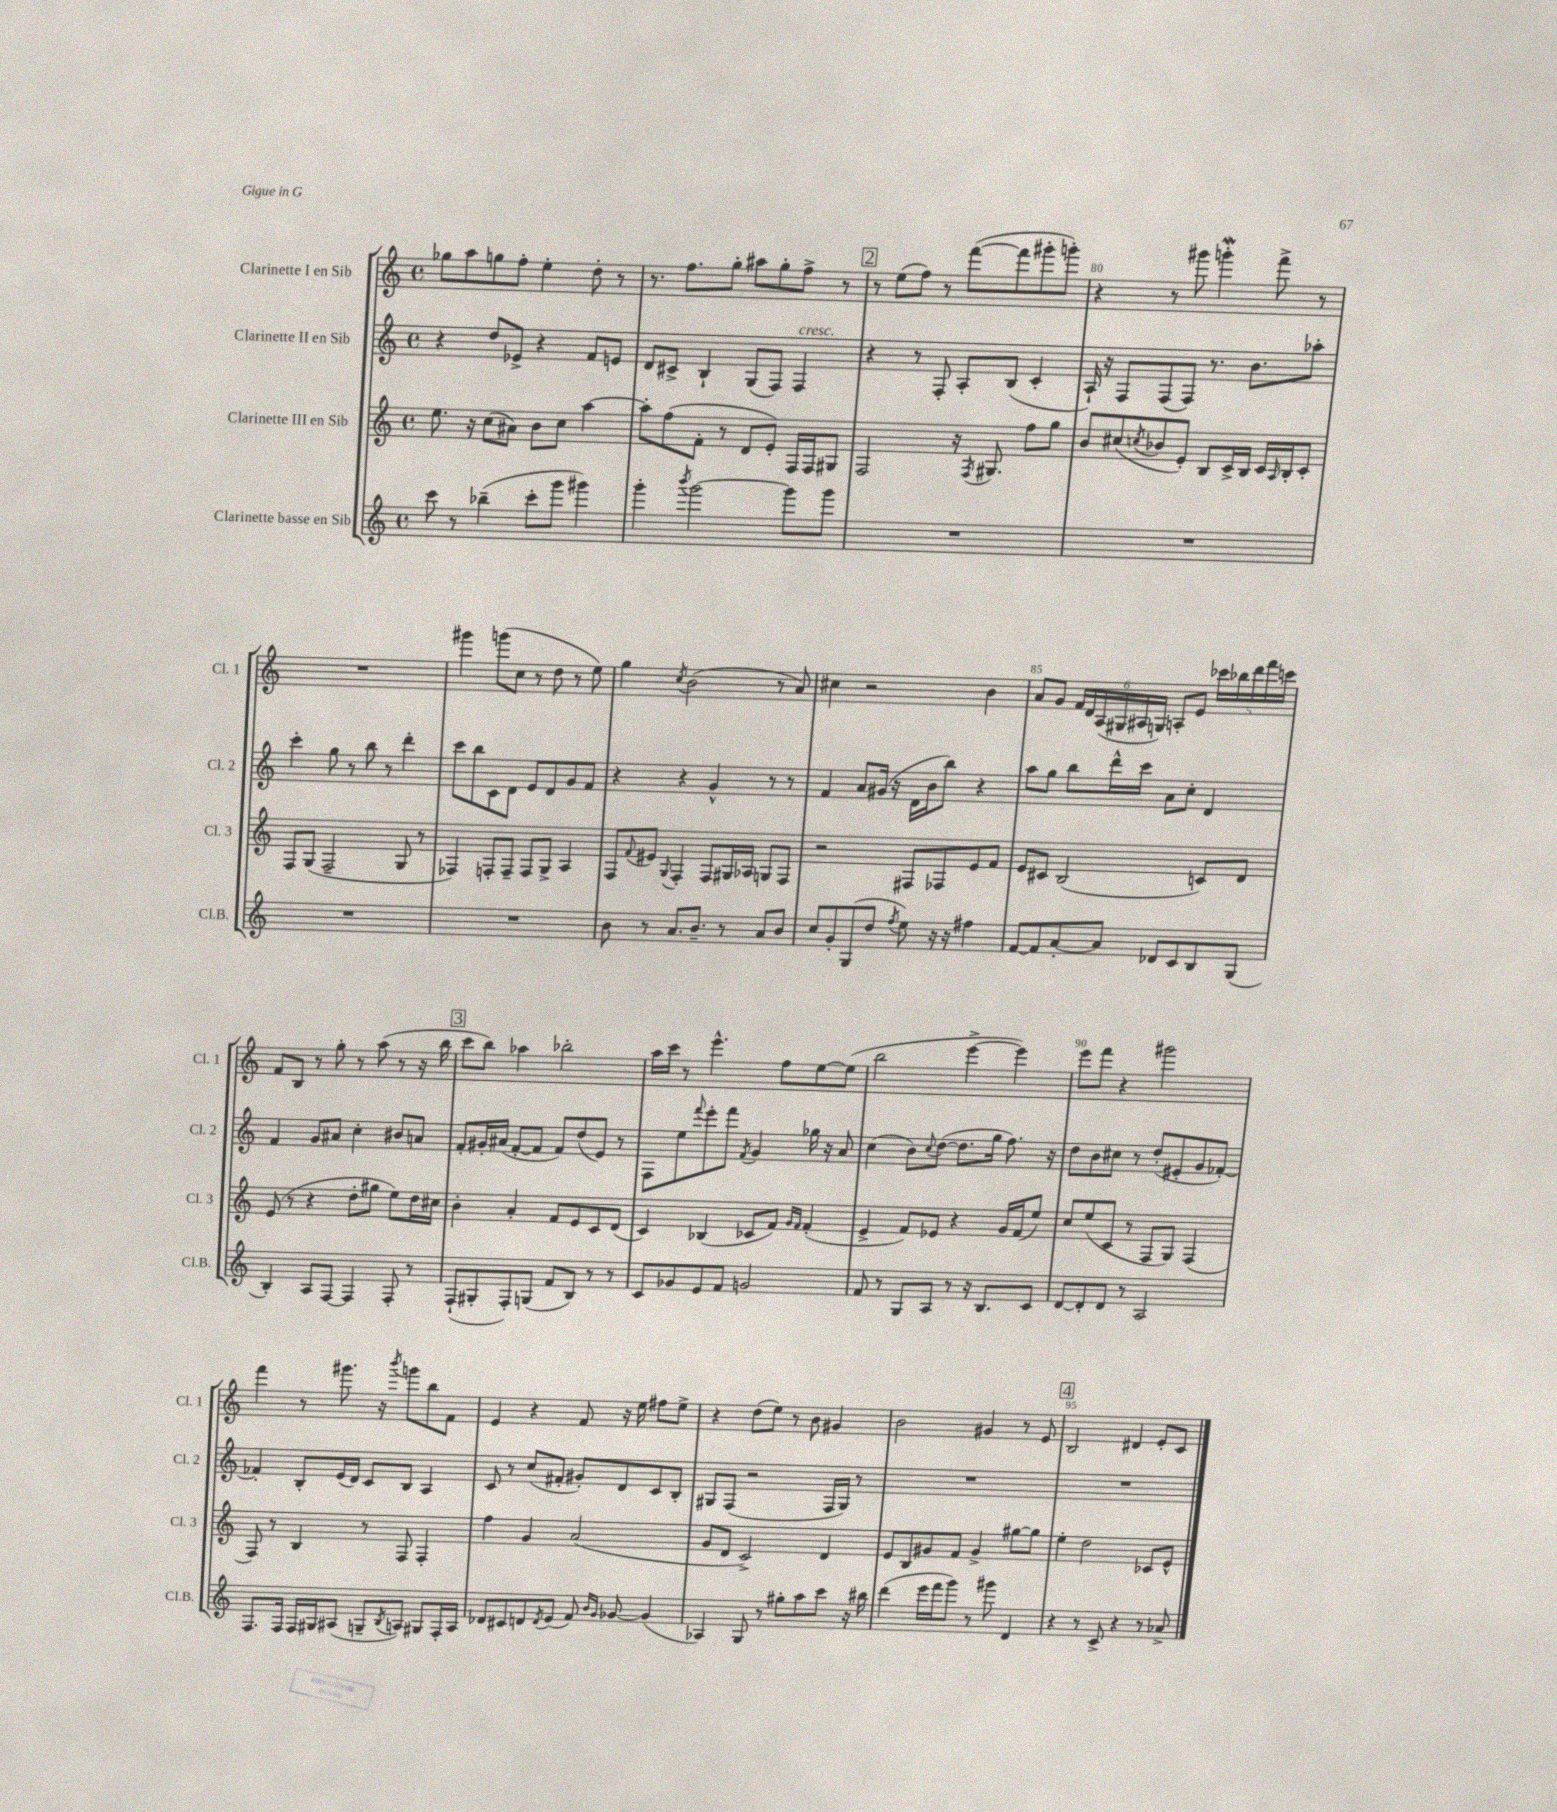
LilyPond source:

<<
\new StaffGroup <<
\new Staff = "s0" \with { instrumentName = "Clarinette I en Sib" shortInstrumentName = "Cl. 1" } {
    \clef treble \key c \major \defaultTimeSignature \time 4/4
    ges''8 a''8 g''8 f''8-. e''4-. d''8-. r8 |
    r8. f''8. g''8-. ais''8 g''8-. f''8-> r8 |
    \mark \markup { \box "2" } r8 e''8( f''8) r8 f'''8~( f'''8 gis'''8-. g'''8-.) |
    r4 r8 gis'''8 g'''4-.\mordent f'''8-> r8 |
    R1 |
    gis'''4 g'''8( c''8 r8 d''8 r8 e''8) |
    g''4 \acciaccatura { c''8 } b'2( r8 a'8) |
    cis''4 r2 b'4 |
    a'8 g'8 \tuplet 6/4 { f'16 d'16 a16( gis16 ais16 g16) } a8-. e'8 \tuplet 5/4 { ces'''16 bes''16 d'''16 f'''16 c'''16 } |
    f'8 b8 r8 g''8-. r8 a''8( r8 r16 b''16 |
    \mark \markup { \box "3" } c'''8 b''8) aes''4 bes''2-. |
    a''16 c'''16 r8 e'''4.-^ f''8 e''8~ e''8( |
    b''2 e'''4~-> e'''4) |
    e'''8 f'''8 r4 gis'''2 |
    f'''4 r8 gis'''8. r16 \acciaccatura { b'''8 } g'''8 b''8 f'8 |
    e'4 r4 f'8 r16 e''16 fis''8 e''8-> |
    r4 d''8( e''8) r8 b'8 gis'4 |
    b'2 gis'4 r8 e'8 |
    \mark \markup { \box "4" } b2 dis'4 e'8-. c'8 \bar "|." |
}
\new Staff = "s1" \with { instrumentName = "Clarinette II en Sib" shortInstrumentName = "Cl. 2" } {
    \clef treble \key c \major \defaultTimeSignature \time 4/4
    r4 d''8 ees'8-> r4 f'8 e'8 |
    d'8 cis'8-> b4-! g8( f8) f4^\markup { \italic "cresc." } |
    \mark \markup { \box "2" } r4 r8 f8-. a8-. b8( c'4-. |
    a16-!) r16 f8 f8( f8) r8. b'8. aes''8-. |
    c'''4-. g''8 r8 b''8 r8 d'''4-. |
    c'''8 b''8 c'8 d'8 e'8 d'8 g'8 f'8 |
    r4 r4 g'4-^ r8 r8 |
    f'4 a'8 gis'16( r16 d'16 b'16 b''8) r4 |
    a''8 g''8 b''8 d'''16-^ c'''16 a'8 c''8-. d'4 |
    f'4 g'8 ais'8 c''4-. bis'8 a'8 |
    \mark \markup { \box "3" } f'8-. gis'16-. ais'16( f'8~-. f'8 f'8) d''8( e'8) r8 |
    f8 e''8 \appoggiatura { f'''8 } e'''8-. f'''8 \acciaccatura { f'8 } g'4 ges''16 r16 a'8 |
    c''4( b'8) \appoggiatura { c''8 } d''8~( d''8. g''16 f''8.) r16 |
    d''8 b'8 cis''8 r8 d''8-.( eis'8-. g'8 fes'8~-.) |
    fes'4-. b8-. e'16( d'16) c'8 b8 a4 |
    c'8 r8 c''8( fis'8-. gis'8-.) d'8 c'8 b8-. |
    gis8 f8( r2 f16 gis16) r8 |
    R1 |
    \mark \markup { \box "4" } R1 \bar "|." |
}
\new Staff = "s2" \with { instrumentName = "Clarinette III en Sib" shortInstrumentName = "Cl. 3" } {
    \clef treble \key c \major \defaultTimeSignature \time 4/4
    e''8. r16 c''8( ais'8) b'8 c''8 a''4~ |
    a''8-. f''8( f'8-. r8 d'8 e'8-.) f16 f16 gis8 |
    \mark \markup { \box "2" } f2 r16 \acciaccatura { f8 } gis8. f''8 g''8 |
    b'8 cis''8( \acciaccatura { c''8 } bes'8 e'8-.) b8 c'16-> b16 c'16 \grace { a16 } b16-. c'8-. |
    f8 g8( f2-- g8 r8 |
    fes4) f8-. f8-- f8 g8-> a4 |
    f8 \appoggiatura { f'8 } eis'8 \appoggiatura { g8 } f4-. f8 gis16 aes16 g8 f8 |
    r2 fis8 fes8 e'8 f'8 |
    e'8 cis'8 b2( c'8) d'8 |
    e'8( r8 r4 d''8-. gis''8 e''8) d''16 cis''16 |
    \mark \markup { \box "3" } b'4-. a'4-. f'8 e'8 c'8 d'8( |
    c'4) bes4( ces'8 f'8) \grace { g'16 f'16 } f'4-.( |
    e'4-> f'8) ees'8 r4 g'16 f'16( e''8) |
    c''8 e''8( c'8 r8 f8 g8) f4( |
    f8) r8 b4 r8 f8 f4-. |
    f''4 g'4 a'2( |
    g'8 d'8 c'2->) d'4 |
    e'8 b8 gis'8 f'8 gis'4-> gis''8~ gis''8 |
    \mark \markup { \box "4" } e''4-. d''2 ces'8 e'8-^ \bar "|." |
}
\new Staff = "s3" \with { instrumentName = "Clarinette basse en Sib" shortInstrumentName = "Cl.B." } {
    \clef treble \key c \major \defaultTimeSignature \time 4/4
    c'''8 r8 bes''4--( c'''8-. g'''8 gis'''4) |
    g'''4-. \acciaccatura { b'''8 } g'''2~ g'''8 g'''8 |
    \mark \markup { \box "2" } R1 |
    R1 |
    R1 |
    R1 |
    b'8 r8 a'8. b'8.-- r8 a'8 b'8 |
    c''8 g'8-. g8( d''8 \acciaccatura { f''8 } e''8) r16 r16 fis''4 |
    f'8~ f'8 a'8~-. a'8 des'8 c'8 b8 g8( |
    b4-.) a8 f8~ f4 f8-. r8 |
    \mark \markup { \box "3" } f8-!( gis8-. f8-.) g8( f'8 b8) r8 r8 |
    c'8 ges'8 e'8 f'8 g'2 |
    f'8 r8 g8 a8 r8 r16 b8. c'8 |
    d'8~ d'8-. d'8 r8 a2 |
    f8. f16 f16 gis16 ais8( g8-- \acciaccatura { b8 } a8) gis8 f16-. a16 |
    des'8 cis'8 d'8 \acciaccatura { d'8 } e'8( f'8) \grace { b'16 g'16 } ges'8~ ges'4( |
    aes4) g8 r8 gis''8-. a''8 c'''8 r16 bis''16 |
    d'''4( e'''16 f'''16 g'''8) r8 gis'''8 d'4 |
    \mark \markup { \box "4" } r4 r8 c'8-> r4 r8 aes'8-> \bar "|." |
}
>>
>>
\layout { \context { \Score currentBarNumber = #77 \override BarNumber.break-visibility = ##(#f #t #t) barNumberVisibility = #(every-nth-bar-number-visible 5) } }
